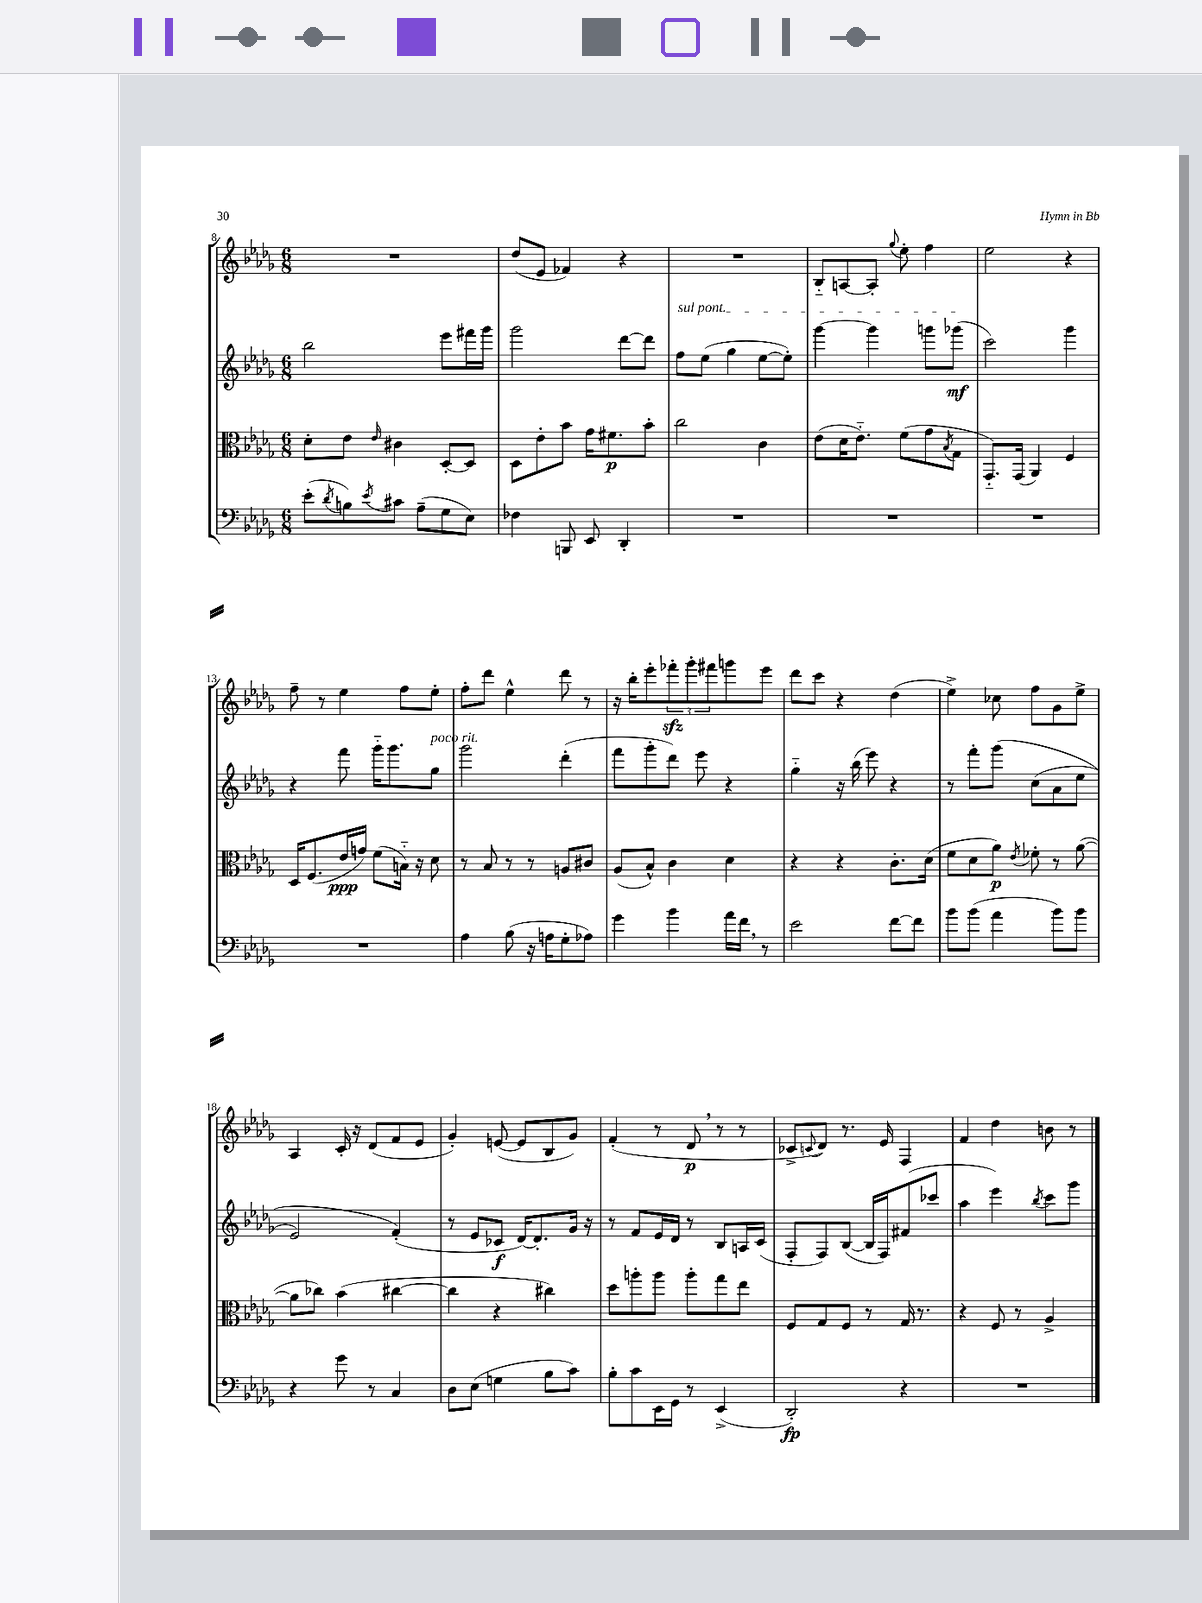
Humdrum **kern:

**kern	**kern	**kern	**kern
*staff4	*staff3	*staff2	*staff1
*clefF4	*clefC3	*clefG2	*clefG2
*k[b-e-a-d-g-]	*k[b-e-a-d-g-]	*k[b-e-a-d-g-]	*k[b-e-a-d-g-]
*M6/8	*M6/8	*M6/8	*M6/8
(8e-'	8d-'	2bb-	2.r
8qd-	.	.	.
8B)	8e-	.	.
8qe-	16qqe-	.	.
8c#	4c#	.	.
(8A-~	.	.	.
8G-	[8D-'	8eee-	.
8E-)	8D-]	16fff#	.
.	.	16ggg-	.
=	=	=	=
4F-	8D-	2ggg-	(8dd-
.	8e-'	.	8e-
8BBB	8b-	.	4f-)
8EE-	16g-	.	.
.	8.f#	.	.
4DD-'	.	[8ddd-	4r
.	8b-'	8ddd-]	.
=	=	=	=
2.r	2cc	8ff	2.r
.	.	(8ee-	.
.	.	4gg-	.
.	4c	[8ee-	.
.	.	8ee-'])	.
=	=	=	=
2.r	(8e-	[4ggg-	8B-'~
.	16d-	.	[8A
.	8.e-'~)	.	.
.	.	4ggg-]	8A']
.	.	.	8qqgg-
.	(8f	.	8ee-'
.	8g-	8ggg	4ff
.	8qB-	.	.
.	8G-	(8ggg-	.
=	=	=	=
2.r	8.GG-'~)	2ccc)	2ee-
.	(16GG-	.	.
.	4AA-)	.	.
.	4F	4ggg-	4r
=	=	=	=
2.r	16D-	4r	8ff~
.	(8.F	.	.
.	.	.	8r
.	16e-	8fff	4ee-
.	16g)	.	.
.	(8f	16ggg-'~	.
.	.	8.ggg-	.
.	16B'~)	.	8ff
.	16r	.	.
.	8d-	8gg-	8ee-'
=	=	=	=
4A-	8r	2ggg-	8ff'
.	8B-	.	8ddd-
(8B-	8r	.	4ee-^^
16r	8r	.	.
16A	.	.	.
8G-'	8A	(4ddd-'	8ddd-
8A-)	8c#	.	8r
=	=	=	=
4g-	(8A-	8fff	16r
.	.	.	16bb-'
.	8B-^^)	8ggg-'	8eee-'
4b-	4c	8ddd-)	12fff-'
.	.	.	12ggg-'
.	.	8eee-	.
.	.	.	12fff#
16a-	4d-	4r	8ggg
16f	.	.	.
8r	.	.	8eee-
=	=	=	=
2e-	4r	4gg-'~	8ddd-
.	.	.	8ccc
.	4r	16r	4r
.	.	(16bb-	.
.	.	8eee-)	.
[8f	8.c'	4r	(4dd-
8f]	.	.	.
.	(16d-	.	.
=	=	=	=
8b-	8f	8r	4ee-^)
(8b-	8d-	8fff'	.
4a-	8a-)	&(8ggg-	8cc-
.	8qe-	.	.
.	8f-'	(8cc	8ff
8b-)	8r	8a-	8g-
8b-	([8a-	8ee-	8ee-^
=	=	=	=
4r	8a-]	2e-)	4A-
.	8cc-)	.	.
8g-	(4b-	.	16c'
.	.	.	16r
8r	.	.	(8d-
4C	[4cc#	(4f'&)	8f
.	.	.	8e-
=	=	=	=
8D-	4cc#]	8r	4g-')
(8E-	.	8e-	.
4G	4r	8c-	([8e
.	.	[16d-)	8e]
.	.	8.d-']	.
8B-	4cc#)	.	8B-
8c)	.	16g-	8g-)
.	.	16r	.
=	=	=	=
8B-'	8dd-	8r	(4f'
8c	8aa'	8f	.
16EE-	8aa	16e-	8r
16GG-	.	16d-	.
8r	8aa'	8r	8d-
(4EE-^	8gg-	8B-	8r
.	8ee-	16A	8r
.	.	(16c	.
=	=	=	=
2DD-')	8F	8F'	8c-^
.	.	.	8qqc
.	8G-	8F)	8d-)
.	8F	([8B-	8.r
.	8r	16B-]	.
.	.	16F)	16e-
4r	16G-	(8f#	4F
.	8.r	.	.
.	.	8ccc-	.
=	=	=	=
2.r	4r	4aa-	4f
.	8F	4eee-)	4dd-
.	8r	.	.
.	.	8qbb-	.
.	4A-^	8ccc	8b
.	.	8ggg-	8r
==	==	==	==
*-	*-	*-	*-
